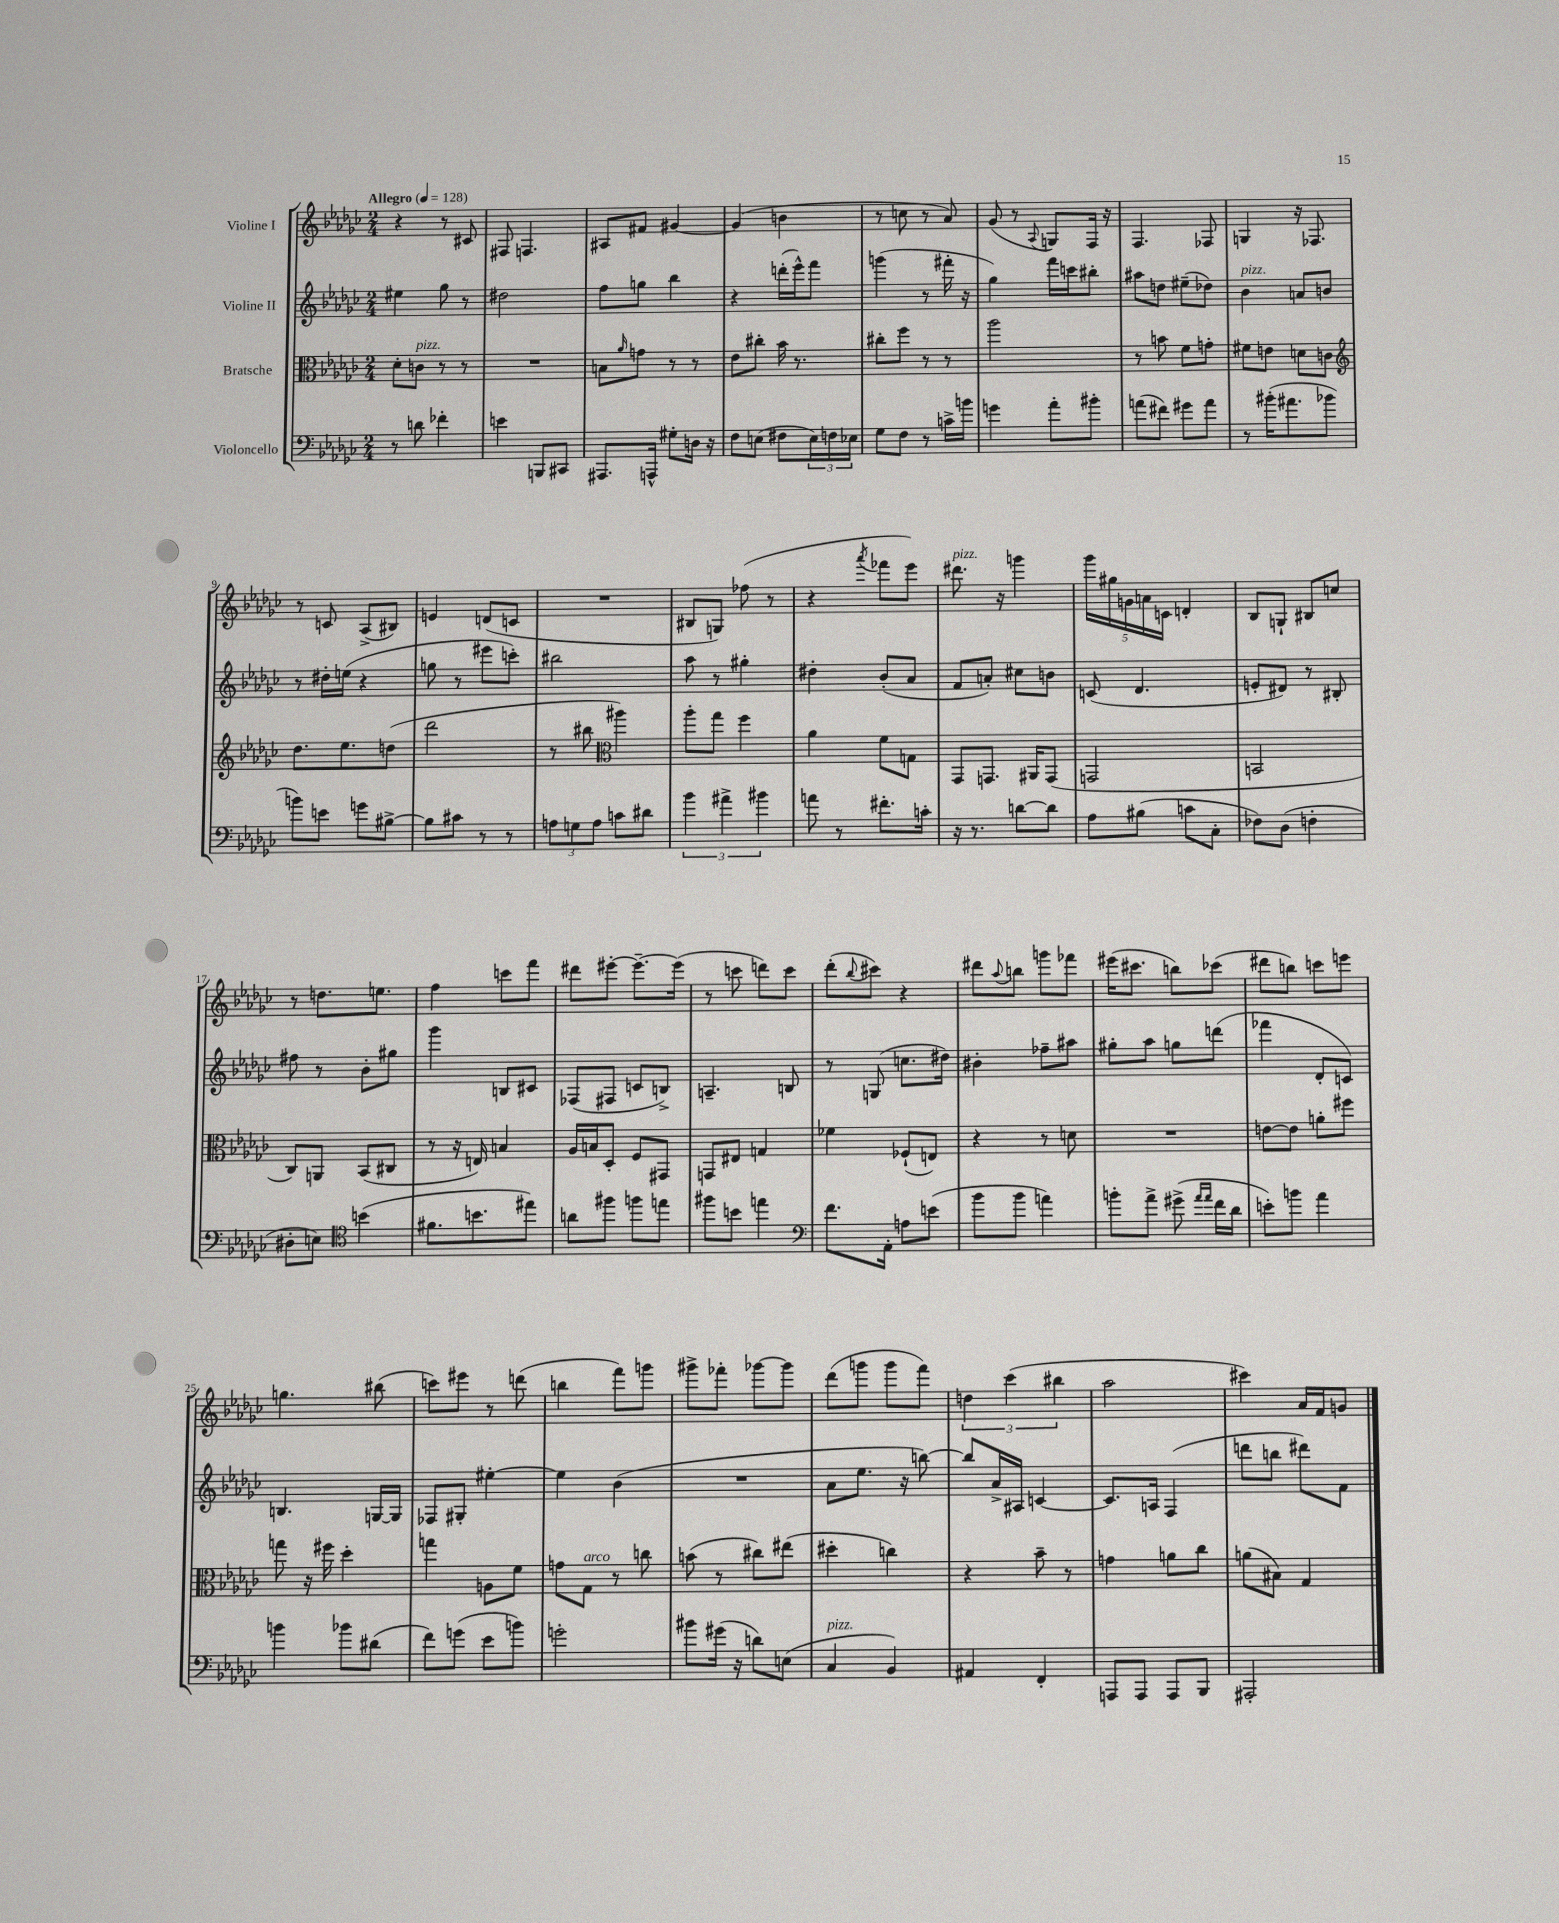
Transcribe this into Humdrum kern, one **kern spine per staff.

**kern	**kern	**kern	**kern
*staff4	*staff3	*staff2	*staff1
*clefF4	*clefC3	*clefG2	*clefG2
*k[b-e-a-d-g-c-]	*k[b-e-a-d-g-c-]	*k[b-e-a-d-g-c-]	*k[b-e-a-d-g-c-]
*M2/4	*M2/4	*M2/4	*M2/4
*MM128	*MM128	*MM128	*MM128
8r	8d-'\L	4ee#\	4r
8d\	8c\J	.	.
4f-'\	8r	8gg-\	8r
.	8r	8r	8c#/
=	=	=	=
4e\	2r	2dd#\	8F#/
.	.	.	4.F/
8BBB/L	.	.	.
8CC#/J	.	.	.
=	=	=	=
8.AAA#/L	8B\L	8ff\L	8A#/L
.	16qqa-/	.	.
.	8g\J	8gg\J	8f#/J
16AAA^^/Jk	.	.	.
8G#'\L	8r	4bb-\	[4g#/
16D\Jk	8r	.	.
16r	.	.	.
=	=	=	=
8F\L	8e-\L	4r	(4g#/]
(8E\J	8cc#'\J	.	.
8F#\L	16b-\	(16ddd'\LL	4b\
.	8.r	16eee-^^\J)	.
24E\L)	.	8fff\J	.
24F\	.	.	.
24E-\JJ	.	.	.
=	=	=	=
8G-\L	8cc#'\L	(4ggg\	8r
8F\J	8ff\J	.	8cc\
8r	8r	8r	8r
16c^\LL	8r	16fff#'\	8a-/)
16b\JJ	.	16r	.
=	=	=	=
4g\	2aa-\	4gg-\)	(8g-/
.	.	.	8r
.	.	.	8qqA-/
8a-'\L	.	16fff\LL	8G/L)
.	.	16ccc\J	.
8b#'\J	.	8bb#'\J	16F/Jk
.	.	.	16r
=	=	=	=
(8a\L	8r	8aa#\L	4.F/
8f#\J)	8b\	8dd\J	.
8g#\L	8f\L	(8ee#~\L	.
8a\J	8g'\J	8dd-\J)	8F-/
=	=	=	=
8r	8f#\L	4b-\	4G/
(16b#'\LK	8e\J	.	.
8.a#\	.	.	.
.	8d\L	8a/L	16r
.	.	.	8.F-/
8b-\J	8c\J	8b/J	.
=	=	=	=
*	*clefG2	*	*
8b\L)	8.dd-\L	8r	8r
8e\J	.	16dd#'\LL	8c/
.	8.ee-\	(16ee\JJ	.
8g\L	.	4r	(8A-^/L
[8B#^\J	(8dd\J	.	8B#/J)
=	=	=	=
8B#\]L	2ddd-\	8gg\	4e/
8c#\J	.	8r	.
8r	.	8eee#\L	(8d/L
8r	.	8ccc'\J)	8c/J
=	=	=	=
12A\L	8r	2bb#\	2r
12G\	.	.	.
.	8bb#\	.	.
12A\J	.	.	.
*	*clefC3	*	*
8c\L	4aa#\)	.	.
8d#\J	.	.	.
=	=	=	=
6b-\	8aa-'\L	8aa-\	8B#/L
.	8gg-\J	8r	8G/J)
6a#^\	.	.	.
.	4ff\	4gg#'\	(8ff-\
6b#\	.	.	.
.	.	.	8r
=	=	=	=
8a\	4a-\	4dd#'\	4r
8r	.	.	.
.	.	.	8qaaa-/
8.f#'\L	8f\L	(8b-'/L	8fff-\L
.	8G\J	8a-/J	8eee-\J)
16c'\Jk	.	.	.
=	=	=	=
16r	8GG-/L	8f/L	8.ddd#\
8.r	.	.	.
.	8.GG/J	8a'/J)	.
.	.	.	16r
[8d\L	.	8cc#\L	4ggg\
.	16AA#/LK	.	.
8d\]J	(8GG/J	8b\J	.
=	=	=	=
8A-\L	2GG/	(8c/	20ggg-\LL
.	.	.	20gg#\
.	.	.	20g\
(8B#\J	.	4.d-/	.
.	.	.	20a\
.	.	.	20c\JJ
8c\L	.	.	4d'/
8C-'\J	.	.	.
=	=	=	=
8F-\L)	2BB/	8e'/L	8B-/L
(8D-\J	.	8d#/J)	8G`/J
4F'\	.	8r	8B#/L
.	.	8B#'/	8cc/J
=	=	=	=
8D#'\L	8C-/L)	8ff#\	8r
8E\J)	8AA/J	8r	8.dd\L
*clefC4	*	*	*
(4b\	(8BB-/L	8b-'\L	.
.	.	.	8.ee\J
.	8C#/J	8gg#\J	.
=	=	=	=
8.f#\L	8r	4ggg-\	4ff\
.	16r	.	.
8.b\	16E/)	.	.
.	4B/	8B/L	8ccc\L
8ee#\J)	.	8c#/J	8fff\J
=	=	=	=
8a\L	16A-/LL	(8F-/L	8ddd#\L
.	16B/J	.	.
8ff#\J	8D-'/J	8F#/J	[8eee#'\J
8ff\L	8F/L	8c/L	8.eee#~\_L
8ee\J	8GG#/J	8B^/J)	.
.	.	.	(16eee#\]Jk
=	=	=	=
8ff#\L	8GG/L	4.A~/	8r
8b\J	8E#/J	.	8ccc\
4ee\	4G/	.	8ddd\L)
.	.	8B/	8ccc\J
=	=	=	=
*clefF4	*	*	*
8.f\L	4f-\	8r	(8ddd-'\L
.	.	.	8qqbb-/
.	.	(8G/	8ccc#\J)
16AA-'\Jk	.	.	.
8A\L	(8F-`/L	8.cc\L	4r
(8e\J	8E/J)	.	.
.	.	16dd#\Jk)	.
=	=	=	=
8b-\L	4r	4b#'\	8ddd#\L
.	.	.	8qqaa-/
8b-\J	.	.	8bb\J
4a\)	8r	8ff-~\L	8ggg\L
.	8d\	8aa#\J	8fff-\J
=	=	=	=
8b'\L	2r	8gg#'\L	(16eee#\LK
.	.	.	8.ccc#\J
8a-^\J	.	8aa-\J	.
(8g#^\	.	8gg\L	8bb\L)
16qqa-/LL	.	.	.
16qqa-/JJ	.	.	.
16f\LL	.	(8ddd\J	(8ccc-\J
16d-\JJ	.	.	.
=	=	=	=
8e'\L)	[8e\L	4fff-\	8ddd#\L
8b\J	8e\]J	.	8bb\J)
4a-\	8a'\L	8d-'/L	8ccc\L
.	8ff#\J	8c/J)	8eee\J
=	=	=	=
4b\	8gg\	4.B/	4.gg\
.	16r	.	.
.	16ff#\	.	.
8b-\L	4dd-'\	.	.
(8d#\J	.	[16G/LL	(8bb#\
.	.	16G/]JJ	.
=	=	=	=
8f\L)	4gg\	8F-/L	8ccc\L)
(8g\J	.	8G#'/J	8eee#\J
8e-\L	8A\L	[4ee#'\	8r
8b\J)	8f\J	.	(8ddd\
=	=	=	=
2g'\	8g\L	4ee#\]	4bb\
.	8G-\J	.	.
.	8r	(4b-\	8fff\L)
.	8cc\	.	8ggg\J
=	=	=	=
8b#\L	(8b\	2r	8ggg#^\L
(16g#\Jk	8r	.	8fff-'\J
16r	.	.	.
8d\L)	8cc#\L)	.	[8ggg-\L
(8E\J	(8ee#\J	.	8ggg-\]J
=	=	=	=
4C-/	4dd#'\	8a-\L	(8ddd-\L
.	.	8.ee-\J	8ggg\J
4BB-/)	4cc\)	.	8ggg\L
.	.	16r	.
.	.	[8bb\)	8fff\J)
=	=	=	=
4AA#/	4r	8bb/]L	6dd\
.	.	16a-^/L	.
.	.	.	(6ccc-\
.	.	16A#/JJ	.
4FF'/	8b-~\	[4c/	.
.	.	.	6bb#\
.	8r	.	.
=	=	=	=
8AAA/L	4g\	8.c/]L	2aa-\
8AAA/J	.	.	.
.	.	16A/Jk	.
8AAA/L	8a\L	(4F/	.
8BBB-/J	8cc-\J	.	.
=	=	=	=
2AAA#'/	(8a\L	8ddd\L	4ccc#\)
.	8B#\J)	8bb\J	.
.	4G-/	8ddd#\L)	16a-/LL
.	.	.	16f/J
.	.	8f\J	8g/J
==	==	==	==
*-	*-	*-	*-
